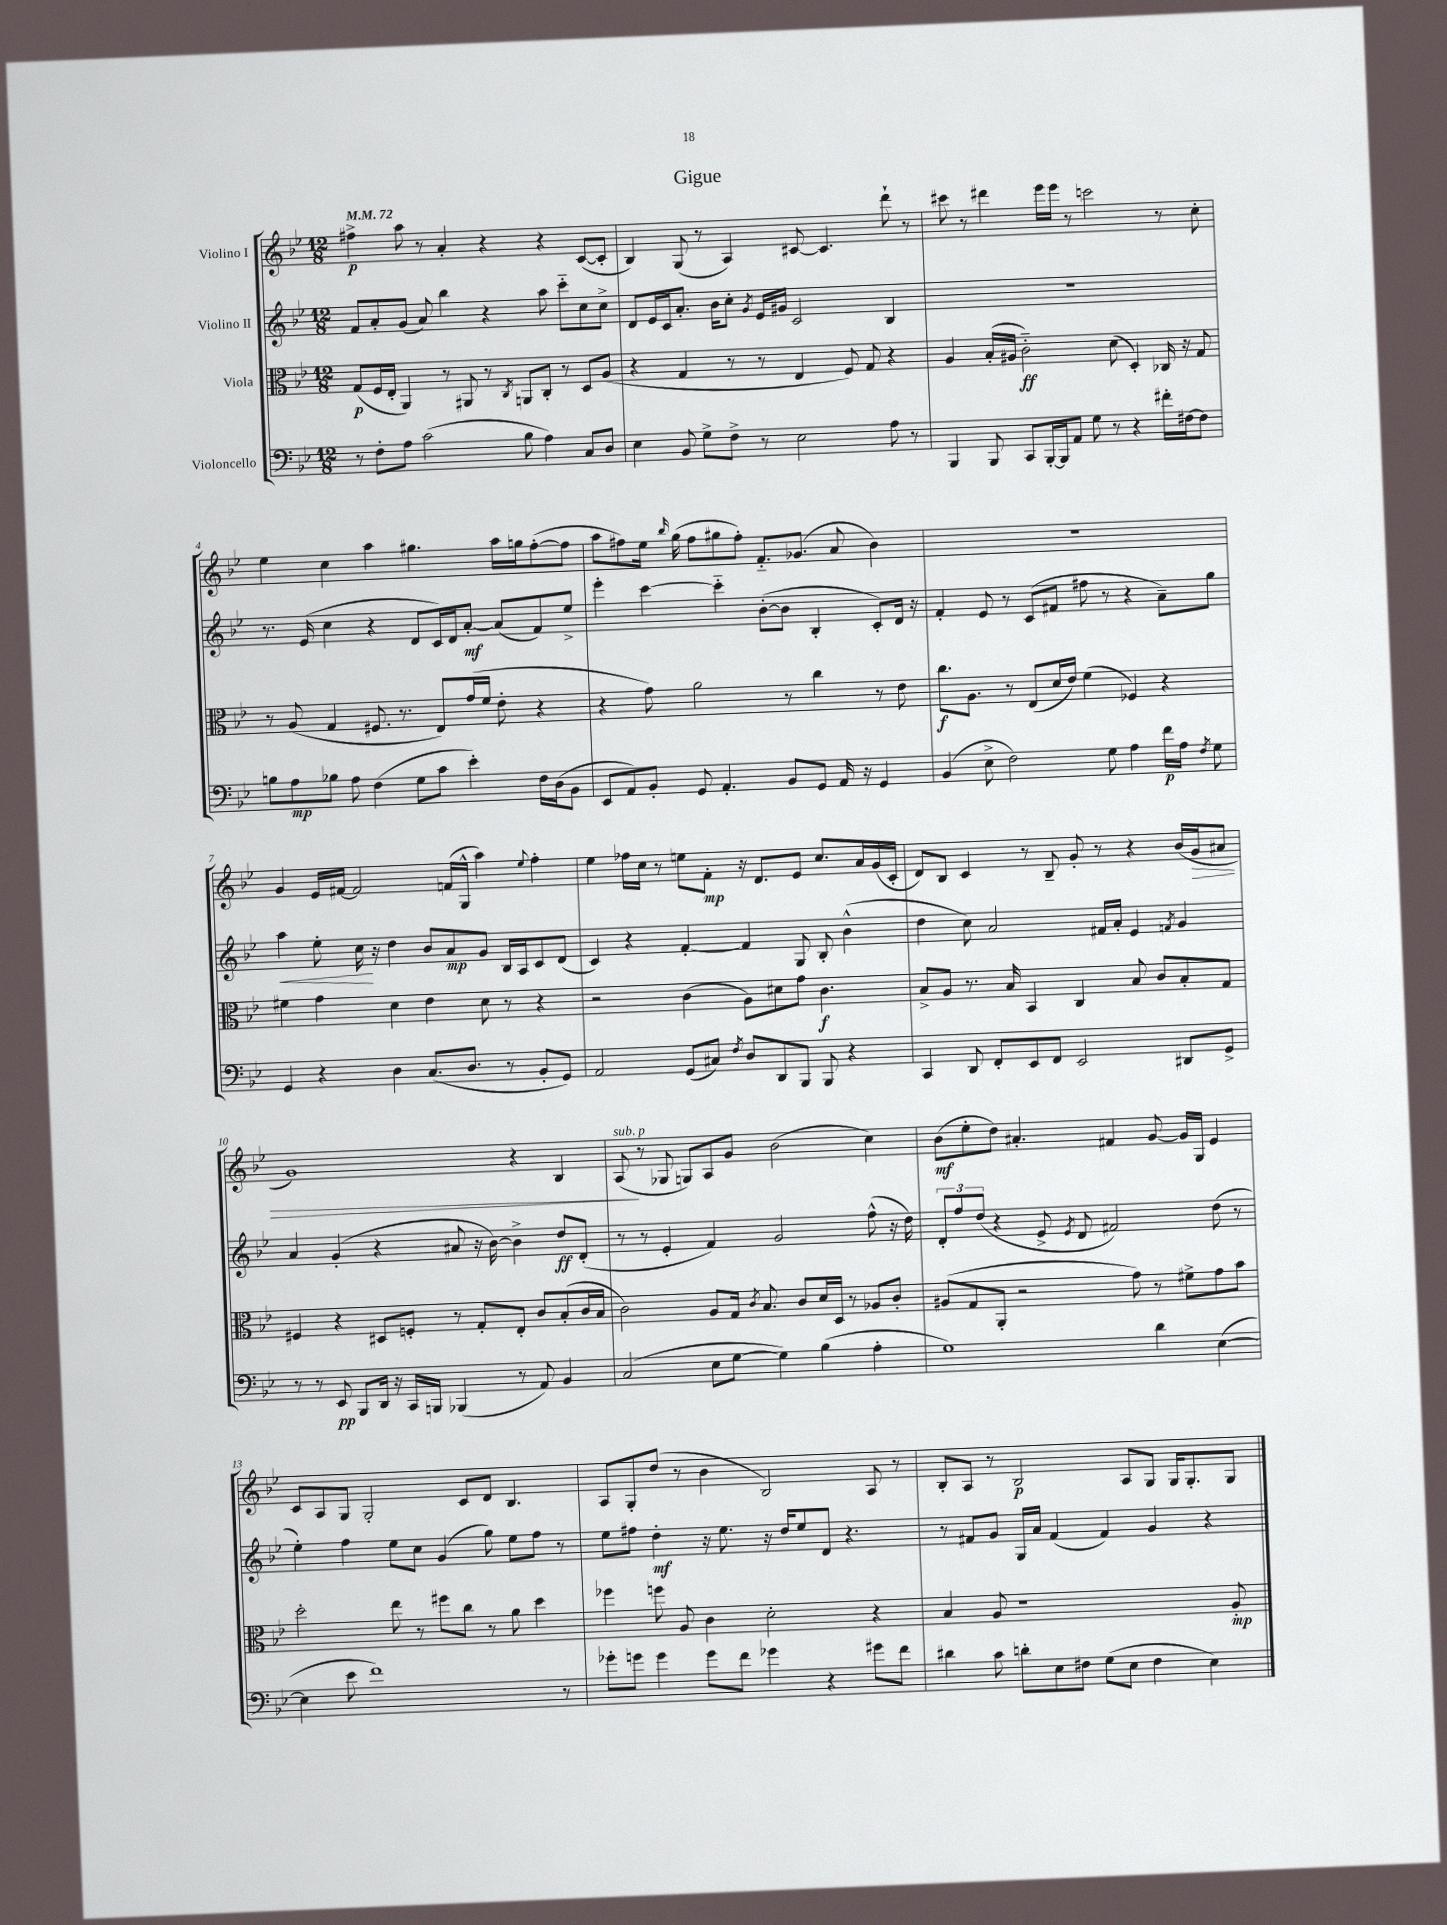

**kern	**dynam	**kern	**dynam	**kern	**dynam	**kern	**dynam
*part4	*part4	*part3	*part3	*part2	*part2	*part1	*part1
*staff4	*staff4	*staff3	*staff3	*staff2	*staff2	*staff1	*staff1
*I"Violoncello	*	*I"Viola	*	*I"Violino II	*	*I"Violino I	*
*clefF4	*	*clefC3	*	*clefG2	*	*clefG2	*
*k[b-e-]	*	*k[b-e-]	*	*k[b-e-]	*	*k[b-e-]	*
*M12/8	*	*M12/8	*	*M12/8	*	*M12/8	*
*MM72	*	*MM72	*	*MM72	*	*MM72	*
=1	=1	=1	=1	=1	=1	=1	=1
8r	.	(8G/L	p	8f/L	.	4ff#X^\	p
8F'\L	.	16F/L	.	8a'/	.	.	.
.	.	16E-'/JJ	.	.	.	.	.
8A\J	.	4AA/)	.	(8g/J	.	8aa\	.
(2c\	.	.	.	8a/)	.	8r	.
.	.	8r	.	4bb-\	.	4a'/	.
.	.	8AA#X/	.	.	.	.	.
.	.	8r	.	4r	.	4r	.
.	.	8qC/	.	.	.	.	.
8B-\	.	8AAn/L	.	.	.	.	.
4A\)	.	8C'/J	.	8aa\	.	4r	.
.	.	8r	.	8ccc\L	.	.	.
8C/L	.	8D/L	.	8cc\	.	([8c/L	.
8D/J	.	(8A/J	.	8cc^\J	.	8c'/J]	.
=2	=2	=2	=2	=2	=2	=2	=2
4E-\	.	4r	.	8d/L	.	4B-/)	.
.	.	.	.	16e-/L	.	.	.
.	.	.	.	16c/J	.	.	.
8BB-/	.	4G/	.	8.a'/J	.	(8G/	.
8G^\L	.	.	.	.	.	8r	.
.	.	.	.	16b-\KL	.	.	.
8F^\J	.	8r	.	8cc'\J	.	4A/)	.
.	.	.	.	8qg/	.	.	.
8r	.	8r	.	16e-/LL	.	.	.
.	.	.	.	16g#X/JJ	.	.	.
2E-\	.	4E-/	.	2c/	.	[8c#X/	.
.	.	.	.	.	.	4.c#/]	.
.	.	8F/)	.	.	.	.	.
.	.	8G/	.	.	.	.	.
8A\	.	4r	.	4B-/	.	8ddd`\	.
8r	.	.	.	.	.	8r	.
=3	=3	=3	=3	=3	=3	=3	=3
4BBB-/	.	4A/	.	1.r	.	8ccc#X\	.
.	.	.	.	.	.	8r	.
8BBB-/	.	(16B-'/LL	.	.	.	4ddd#X\	.
.	.	16A#X/JJ	.	.	.	.	.
8CC/L	.	2c\)	ff	.	.	.	.
[16BBB-'/L	.	.	.	.	.	16eee-\LL	.
16BBB-/J]	.	.	.	.	.	16eee-\JJ	.
8AA/J	.	.	.	.	.	8r	.
8G\	.	.	.	.	.	2cccn\	.
8r	.	(8d\	.	.	.	.	.
4r	.	4D'/)	.	.	.	.	.
16f#X'\LL	.	16C-X/	.	.	.	8r	.
[16F#X\J	.	16r	.	.	.	.	.
8F#\J]	.	8G/	.	.	.	8cc'\	.
!!LO:LB:g=z
=4	=4	=4	=4	=4	=4	=4	=4
8Bn\L	.	8r	.	8.r	.	4ee-\	.
8A\	mp	(8A/	.	.	.	.	.
.	.	.	.	(16e-/	.	.	.
8B-X\J	.	4G/	.	4cc\	.	4cc\	.
8A\	.	.	.	.	.	.	.
(4F\	.	8.F#X/	.	4r	.	4aa\	.
.	.	8.r	.	.	.	.	.
8G\L	.	.	.	8d/L	.	4.gg#X\	.
8c\J	.	8E-/L)	.	16c/L)	.	.	.
.	.	.	.	16d/J	.	.	.
4e-'\)	.	(16g/L	.	[8a'/J	mf	.	.
.	.	16f/JJ	.	.	.	.	.
.	.	8e-'\	.	(8a/L]	.	16aa\LL	.
.	.	.	.	.	.	16ggn\J	.
16F\LL	.	4r	.	8f/)	.	([8ff'\	.
(16D\J	.	.	.	.	.	.	.
8BB-\J	.	.	.	8ee-^/J	.	8ff\J]	.
=5	=5	=5	=5	=5	=5	=5	=5
8EE-/L	.	4r	.	4eee-'\	.	8aa\L	.
8AA/)	.	.	.	.	.	8ff#X\)	.
8BB-'/J	.	8g\)	.	[4ccc\	.	16ee-\Jk	.
.	.	.	.	.	.	16qqbb-/	.
.	.	.	.	.	.	(16gg\	.
8GG/	.	2a\	.	.	.	8ff#\L	.
4.AA'/	.	.	.	4ccc\]	.	8gg#X\	.
.	.	.	.	.	.	8ff#'\J)	.
.	.	.	.	([8b-'\L	.	8.f/L	.
8BB-/L	.	8r	.	8b-\J]	.	.	.
.	.	.	.	.	.	(8.g-X/J	.
8GG/J	.	4cc\	.	4B-'/	.	.	.
16AA/	.	.	.	.	.	8a/	.
16r	.	.	.	.	.	.	.
4GG/	.	8r	.	8c'/L)	.	4b-\)	.
.	.	8e-\	.	16d/Jk	.	.	.
.	.	.	.	16r	.	.	.
=6	=6	=6	=6	=6	=6	=6	=6
(4BB-/	.	8.cc\L	f	4f'/	.	1.r	.
.	.	8.A\J	.	.	.	.	.
8E-^\	.	.	.	8e-/	.	.	.
2F\)	.	8r	.	8r	.	.	.
.	.	(8E-/L	.	(8c/L	.	.	.
.	.	16d/L	.	8f#X/J	.	.	.
.	.	16e-/JJ)	.	.	.	.	.
.	.	(4f\	.	8ff#X\	.	.	.
8G\	.	.	.	8r	.	.	.
4A\	.	4F-X/)	.	4r	.	.	.
16f\LL	p	4r	.	8a~\L)	.	.	.
16A\JJ	.	.	.	.	.	.	.
8qF/	.	.	.	.	.	.	.
8G\	.	.	.	8gg\J	.	.	.
!!LO:LB:g=z
=7	=7	=7	=7	=7	=7	=7	=7
!	!	!	!	!	!LO:HP:b	!	!
4GG/	.	4f#X\	.	4aa\	<	4g/	.
4r	.	4g\	.	8ee-'\	.	16e-/LL	.
.	.	.	.	.	.	[16f#X/JJ	.
.	.	.	.	16cc\	.	2f#/]	.
.	.	.	.	16r	[	.	.
4D\	.	4d\	.	4dd\	.	.	.
(8.C/L	.	4e-\	.	8b-/L	.	.	.
.	.	.	.	8a/	mp	(16fn/LL	.
8.D/J	.	.	.	.	.	16G^^/JJ	.
.	.	8d\	.	8g/J	.	4aa\)	.
8r	.	8r	.	16B-/LL	.	.	.
.	.	.	.	16A/J	.	.	.
.	.	.	.	.	.	8qqee-/	.
8BB-'/L	.	4r	.	8c/	.	4ff'\	.
8GG/J)	.	.	.	(8d/J	.	.	.
=8	=8	=8	=8	=8	=8	=8	=8
2AA/	.	2r	.	4c/)	.	4ee-\	.
.	.	.	.	4r	.	16ff-X\LL	.
.	.	.	.	.	.	16cc\JJ	.
.	.	.	.	.	.	8r	.
(8GG/L	.	(4c\	.	[4f'/	.	8een\L	.
8C#X/J)	.	.	.	.	.	8f'\J	mp
8qF/	.	.	.	.	.	.	.
8D/L	.	8A\L)	.	4f/]	.	16r	.
.	.	.	.	.	.	8.d/L	.
8DD/	.	8d#X\	.	.	.	.	.
8BBB-/J	.	8g\J	.	8G/	.	8e-/J	.
8BBB-/	.	4.c\	f	8B-'/	.	8.cc/L	.
4r	.	.	.	(4b-^^\	.	.	.
.	.	.	.	.	.	16a/L	.
.	.	.	.	.	.	(16g/	.
.	.	.	.	.	.	16c'/JJ	.
=9	=9	=9	=9	=9	=9	=9	=9
4CC/	.	8B-^/L	.	4dd\	.	8d/L)	.
.	.	8A/J	.	.	.	8B-/J	.
8DD/	.	8.r	.	8cc\)	.	4c/	.
8FF'/L	.	.	.	2a/	.	.	.
.	.	16B-/	.	.	.	.	.
8EE-/	.	4BB-/	.	.	.	8r	.
8FF/J	.	.	.	.	.	8B-~/	.
2EE-/	.	4C/	.	.	.	8g'/	.
.	.	.	.	16f#X/LL	.	8r	.
.	.	.	.	16a'/JJ	.	.	.
.	.	8B-/	.	4e-/	.	4r	.
.	.	8c/L	.	.	.	.	.
.	.	.	.	8qfn/	.	.	.
8DD#X/L	.	8B-'/	.	4g/	.	(16b-/LL	.
!	!	!	!	!	!	!	!LO:HP:b
.	.	.	.	.	.	16g/J	>
8GG^/J	.	8G/J	.	.	.	8a#X/J	.
!!LO:LB:g=z
=10	=10	=10	=10	=10	=10	=10	=10
8r	.	4F#X/	.	4a/	.	1g)	.
8r	.	.	.	.	.	.	.
8EE-/	pp	4r	.	(4g'/	.	.	.
8BBB-/L	.	.	.	.	.	.	.
16DD/Jk	.	8D#X/L	.	4r	.	.	.
16r	.	.	.	.	.	.	.
16CC/LL	.	8Fn'/J	.	.	.	.	.
16BBBn/JJ	.	.	.	.	.	.	.
(4BBB-X/	.	8r	.	8a#X/	.	.	.
.	.	8G'/L	.	16r	.	.	.
.	.	.	.	[16b-\)	.	.	.
8r	.	8E-'/J	.	4b-^\]	.	4r	.
8AA/)	.	8c/L	.	.	.	.	.
4BB-/	.	(8B-'/	.	8dd/L	ff	4B-/	.
.	.	16c/L	.	(8d'/J	.	.	.
.	.	16B-/JJ	.	.	.	.	.
=11	=11	=11	=11	=11	=11	=11	=11
!	!	!	!	!	!	!LO:TX:a:i:t=sub. p	!
(2C/	.	2c\)	.	8r	.	(8A/	.
.	.	.	.	8r	.	8r	]
.	.	.	.	4e-'/	.	8G-X/	.
.	.	.	.	.	.	8Gn/L)	.
8E-\L	.	8A/L	.	4f/)	.	8A/	.
[8G\J	.	16G/Jk	.	.	.	8g/J	.
.	.	8qc/	.	.	.	.	.
.	.	8.B-/	.	.	.	.	.
4G\])	.	.	.	2g/	.	(2b-\	.
.	.	8c/L	.	.	.	.	.
(4B-\	.	16d/L	.	.	.	.	.
.	.	16D/JJ	.	.	.	.	.
.	.	8r	.	.	.	.	.
4A'\	.	8A-X/L	.	(8ff^^\	.	4cc\)	.
.	.	8c'/J	.	16r	.	.	.
.	.	.	.	16dd\)	.	.	.
=12	=12	=12	=12	=12	=12	=12	=12
1G)	.	(8A#X/L	.	12d'/L	.	(8b-\L	mf
.	.	.	.	12ff/	.	.	.
.	.	8G/	.	.	.	8ee-'\	.
.	.	.	.	(12dd/J	.	.	.
.	.	8AA'/J	.	4r	.	8dd\J)	.
.	.	2r	.	.	.	4.a#X'/	.
.	.	.	.	8e-^/	.	.	.
.	.	.	.	8qe-/	.	.	.
.	.	.	.	8d/	.	.	.
.	.	.	.	2f#X/)	.	4f#X/	.
.	.	8g\)	.	.	.	.	.
4d\	.	8r	.	.	.	[8g/	.
.	.	8f#X^\L	.	.	.	16g/LL]	.
.	.	.	.	.	.	16G/JJ	.
([4E-\	.	8g\	.	(8dd\	.	4e-/	.
.	.	8b-\J	.	8r	.	.	.
!!LO:LB:g=z
=13	=13	=13	=13	=13	=13	=13	=13
4E-\]	.	2dd'\	.	4ee-'\)	.	8c/L	.
.	.	.	.	.	.	8A/	.
8e-\	.	.	.	4ff\	.	8G/J	.
1f)	.	.	.	.	.	2G'/	.
.	.	8ee-\	.	8ee-\L	.	.	.
.	.	8r	.	8cc\J	.	.	.
.	.	8ff#X\L	.	(4g/	.	.	.
.	.	8cc\J	.	.	.	8c/L	.
.	.	8r	.	8gg\)	.	8d/J	.
.	.	8a\	.	8ee-\L	.	4.B-/	.
.	.	4dd\	.	8ff\J	.	.	.
8r	.	.	.	8r	.	.	.
=14	=14	=14	=14	=14	=14	=14	=14
8g-X'\L	.	4ff-X\	.	8ee-\L	.	8A/L	.
8gn\J	.	.	.	8ff#X\J	.	8G'/	.
4g\	.	8ffn\	.	4dd'\	mf	(8dd/J	.
.	.	8A/	.	.	.	8r	.
8g\L	.	4c\	.	16r	.	4b-\	.
.	.	.	.	8.ee-\	.	.	.
8f\J	.	.	.	.	.	.	.
4g-X\	.	2d'\	.	16r	.	2B-/)	.
.	.	.	.	16dd/KL	.	.	.
.	.	.	.	8ee-/	.	.	.
4r	.	.	.	8d/J	.	.	.
.	.	.	.	4.r	.	.	.
8g#X\L	.	4r	.	.	.	8A/	.
8f\J	.	.	.	.	.	8r	.
=15	=15	=15	=15	=15	=15	=15	=15
4d#X\	.	4B-/	.	8r	.	8B-'/L	.
.	.	.	.	8f#X/L	.	8A/J	.
8c\	.	8A/	.	8g/J	.	8r	.
8dn'\L	.	1r	.	16G/LL	.	2B-/	p
.	.	.	.	16a/JJ	.	.	.
8E-\	.	.	.	(4f#/	.	.	.
8F#X\J	.	.	.	.	.	.	.
(8G\L	.	.	.	4f#/)	.	.	.
8E-\J	.	.	.	.	.	8A/L	.
4F#\	.	.	.	4g/	.	8G/J	.
.	.	.	.	.	.	16G/KL	.
.	.	.	.	.	.	8.G'/	.
4E-\)	.	.	.	4r	.	.	.
.	.	8A'/	mp	.	.	8G/J	.
==	==	==	==	==	==	==	==
*-	*-	*-	*-	*-	*-	*-	*-
